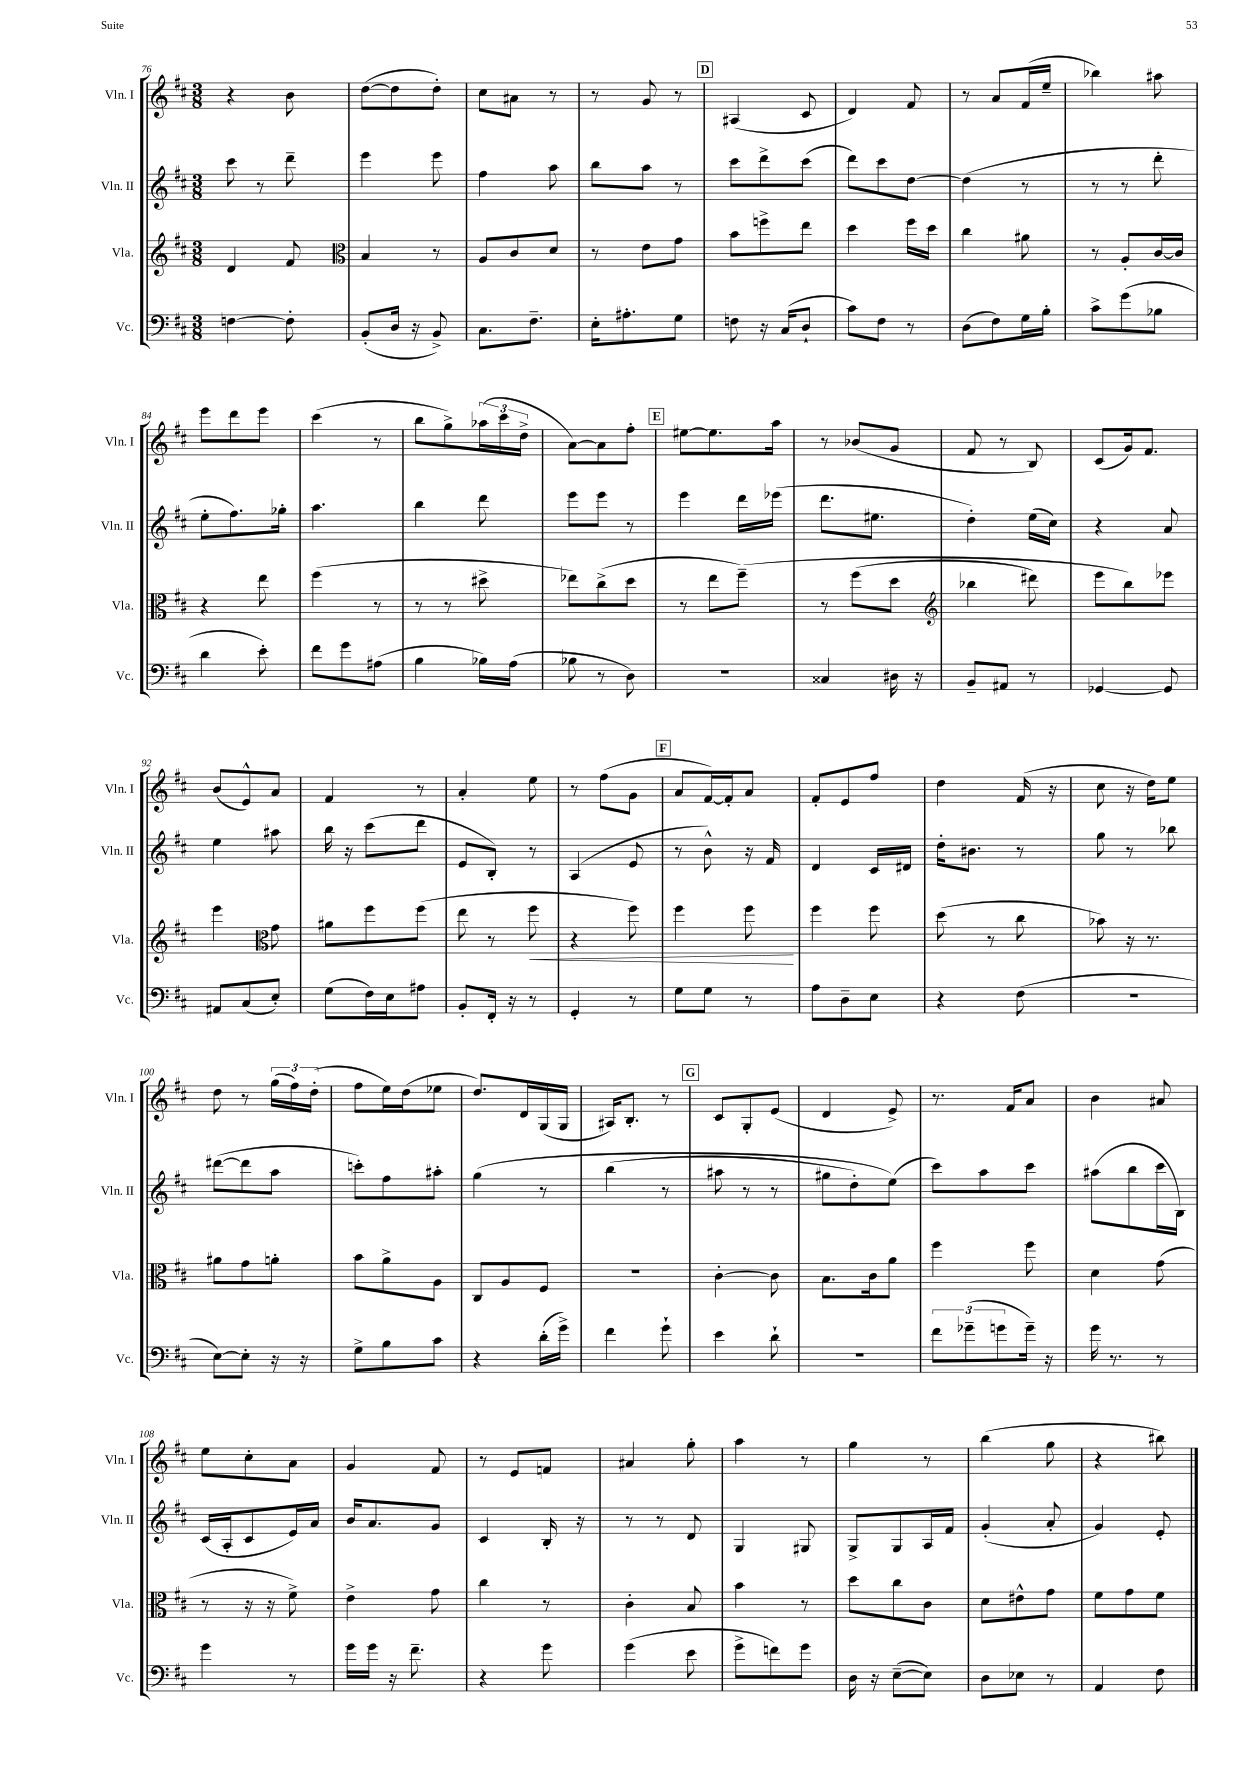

**kern	**kern	**dynam	**kern	**kern
*part4	*part3	*part3	*part2	*part1
*staff4	*staff3	*staff3	*staff2	*staff1
*I"Vc.	*I"Vla.	*	*I"Vln. II	*I"Vln. I
*I'Vc.	*I'Vla.	*	*I'Vln. II	*I'Vln. I
*clefF4	*clefG2	*	*clefG2	*clefG2
*k[f#c#]	*k[f#c#]	*	*k[f#c#]	*k[f#c#]
*M3/8	*M3/8	*	*M3/8	*M3/8
=76	=76	=76	=76	=76
[4Fn\	4d/	.	8ccc#\	4r
.	.	.	8r	.
8F'\]	8f#/	.	8ddd~\	8b\
=77	=77	=77	=77	=77
*	*clefC3	*	*	*
(8BB'/L	4B/	.	4eee\	([8dd\L
16D/Jk	.	.	.	8dd\]
16r	.	.	.	.
8BB^/)	8r	.	8eee\	8dd'\J)
=78	=78	=78	=78	=78
8.C#\L	8A/L	.	4ff#\	8cc#\L
.	8c#/	.	.	8a#X\J
8.F#~\J	.	.	.	.
.	8d/J	.	8aa\	8r
=79	=79	=79	=79	=79
16E'\KL	8r	.	8bb\L	8r
8.A#X'\	.	.	.	.
.	8e\L	.	8aa\J	8g/
8G\J	8g\J	.	8r	8r
!!LO:REH:place=s1:t=D
=80	=80	=80	=80	=80
8Fn\	8b\L	.	8ccc#\L	(4A#X/
16r	8ffn^\	.	8ddd^\	.
(16C#/KL	.	.	.	.
8D`/J	8ee\J	.	(8ccc#\J	8c#/
=81	=81	=81	=81	=81
8c#\L)	4dd\	.	8ddd\L)	4d/)
8F#\J	.	.	8ccc#\	.
8r	16ff#\LL	.	[8dd\J	8f#/
.	16dd\JJ	.	.	.
=82	=82	=82	=82	=82
(8D\L	4cc#\	.	(4dd\]	8r
8F#\)	.	.	.	8a/L
16G\L	8a#X\	.	8r	(16f#/L
16B'\JJ	.	.	.	16ee~/JJ
=83	=83	=83	=83	=83
8c#^\L	8r	.	8r	4bb-X\)
(8g\	8A'/L	.	8r	.
8B-X\J	[16c#/L	.	8ddd'\	8aa#X\
.	16c#/JJ]	.	.	.
!!LO:LB:g=z
=84	=84	=84	=84	=84
4d\	4r	.	8ee'\L	8eee\L
.	.	.	8.ff#\)	8ddd\
8e'\)	8ee\	.	.	8eee\J
.	.	.	16gg-X'\Jk	.
=85	=85	=85	=85	=85
8f#\L	(4ff#\	.	4.aa\	(4ccc#\
8g\	.	.	.	.
(8A#X\J	8r	.	.	8r
=86	=86	=86	=86	=86
4B\	8r	.	4bb\	8bb\L
.	8r	.	.	8gg^\)
16B-X\LL)	8dd#X^\	.	8ddd\	(24aa-X\L
.	.	.	.	24ccc#\
(16A\JJ	.	.	.	.
.	.	.	.	24dd^\JJ
=87	=87	=87	=87	=87
8B-X\	8ee-X\L)	.	8eee\L	[8a\L)
8r	(8cc#^\	.	8eee\J	8a\]
8D\)	8dd\J	.	8r	8ff#'\J
!!LO:REH:place=s1:t=E
=88	=88	=88	=88	=88
4.r	8r	.	4eee\	[8ee#X\L
.	8ee\L	.	.	8.ee#\]
.	(8ff#~\J)	.	16ddd\LL	.
.	.	.	(16eee-X\JJ	16aa\Jk
=89	=89	=89	=89	=89
4C##X/	8r	.	8.ddd\L	8r
.	(8ff#\L	.	.	(8b-X/L
.	.	.	8.ee#X\J	.
16D#X\	8dd\J	.	.	8g/J
16r	.	.	.	.
=90	=90	=90	=90	=90
*	*clefG2	*	*	*
8BB~/L	4bb-X\	.	4dd'\)	8f#/
8AA#X/J	.	.	.	8r
8r	8ddd#X\)	.	(16ee\LL	8B/)
.	.	.	16cc#\JJ)	.
=91	=91	=91	=91	=91
[4GG-X/	8eee\L	.	4r	(8c#/L
.	8bb\)	.	.	16g/k)
.	.	.	.	8.f#/J
8GG-/]	8eee-X\J	.	8a/	.
!!LO:LB:g=z
=92	=92	=92	=92	=92
8AA#X/L	4eee\	.	4ee\	(8b/L
(8C#/	.	.	.	8e^^/)
*	*clefC3	*	*	*
8E'/J)	8g\	.	8aa#X\	8a/J
=93	=93	=93	=93	=93
(8G\L	8a#X\L	.	16bb\	4f#/
.	.	.	16r	.
16F#\L)	8ff#\	.	(8ccc#\L	.
16E\J	.	.	.	.
8A#X\J	(8ff#\J	.	8ddd\J	8r
=94	=94	=94	=94	=94
8BB'/L	8ee\	.	8e/L	4a'/
16FF#'/Jk	8r	.	8B'/J)	.
16r	.	.	.	.
!	!	!LO:HP:b	!	!
8r	8ff#\	<	8r	8ee\
=95	=95	=95	=95	=95
4GG'/	4r	.	(4A/	8r
.	.	.	.	(8ff#\L
8r	8ff#\)	.	8e/	8g\J
!!LO:REH:place=s1:t=F
=96	=96	=96	=96	=96
8G\L	4ff#\	.	8r	8a/L
8G\J	.	.	8b^^\)	[16f#/L)
.	.	.	.	16f#'/J]
8r	8ff#\	.	16r	8a/J
.	.	.	16f#/	.
.	.	[	.	.
=97	=97	=97	=97	=97
8A\L	4ff#\	.	4d/	8f#'/L
8D~\	.	.	.	8e/
8E\J	8ff#\	.	16c#/LL	8ff#/J
.	.	.	16d#X/JJ	.
=98	=98	=98	=98	=98
4r	(8dd\	.	16dd'\KL	4dd\
.	.	.	8.b#X\J	.
.	8r	.	.	.
(8F#\	8cc#\	.	8r	(16f#/
.	.	.	.	16r
=99	=99	=99	=99	=99
4.r	8b-X\)	.	8gg\	8cc#\
.	16r	.	8r	16r
.	8.r	.	.	16dd\KL)
.	.	.	8bb-X\	8ee\J
!!LO:LB:g=z
=100	=100	=100	=100	=100
[8E\L)	8a#X\L	.	([8ddd#X\L	8dd\
8E'\J]	8g\	.	8ddd#\]	8r
16r	8an'\J	.	8aa\J	(24gg\LL
.	.	.	.	24ff#\)
16r	.	.	.	.
.	.	.	.	(24dd'\JJ
=101	=101	=101	=101	=101
8G^\L	8b\L	.	8cccn'\L)	8ff#\L
8B\	8a^\	.	8ff#\	16ee\L)
.	.	.	.	(16dd\J
8c#\J	8A\J	.	8aa#X'\J	8ee-X\J
=102	=102	=102	=102	=102
4r	8C#/L	.	(4gg\	8.dd/L)
.	8A/	.	.	.
.	.	.	.	16d/L
(16d'\LL	8F#/J	.	8r	(16G/
16g^\JJ)	.	.	.	16G/JJ
=103	=103	=103	=103	=103
4f#\	4.r	.	(4bb\	16A#X/KL)
.	.	.	.	8.B'/J
8g`\	.	.	8r	8r
!!LO:REH:place=s1:t=G
=104	=104	=104	=104	=104
4e\	[4c#'\	.	8aa#X\	8c#/L
.	.	.	8r	8G'/
8d`\	8c#\]	.	8r	(8e/J
=105	=105	=105	=105	=105
4.r	8.B\L	.	8gg#X\L	4d/
.	.	.	8dd'\)	.
.	16c#\k	.	.	.
.	8a\J	.	(8ee\J)	8e^/)
=106	=106	=106	=106	=106
12f#\L	4ff#\	.	8ccc#\L)	8.r
(12g-X~\	.	.	.	.
.	.	.	8aa\	.
12gn\	.	.	.	.
.	.	.	.	16f#/KL
16g~\Jk)	8ff#\	.	8ccc#\J	8a/J
16r	.	.	.	.
=107	=107	=107	=107	=107
16g\	4d\	.	(8aa#X\L	4b\
8.r	.	.	.	.
.	.	.	8bb\	.
8r	(8g\	.	16ccc#\L	8a#X/
.	.	.	16B\JJ)	.
!!LO:LB:g=z
=108	=108	=108	=108	=108
4g\	8r	.	(16c#/LL	8ee\L
.	.	.	16A'/J	.
.	16r	.	8c#/	8cc#'\
.	16r	.	.	.
8r	8f#^\)	.	16e/L)	8a\J
.	.	.	16a/JJ	.
=109	=109	=109	=109	=109
16g\LL	4e^\	.	16b/KL	4g/
16g\JJ	.	.	8.a/	.
16r	.	.	.	.
8.f#~\	.	.	.	.
.	8g\	.	8g/J	8f#/
=110	=110	=110	=110	=110
4r	4cc#\	.	4c#/	8r
.	.	.	.	8e/L
8g\	8r	.	16B'/	8fn/J
.	.	.	16r	.
=111	=111	=111	=111	=111
(4g\	4c#'\	.	8r	4a#X/
.	.	.	8r	.
8e\	8B/	.	8d/	8gg'\
=112	=112	=112	=112	=112
8g^\L	4b\	.	4G/	4aa\
8fn\)	.	.	.	.
8g\J	8r	.	8G#X/	8r
=113	=113	=113	=113	=113
16D\	8dd\L	.	8G^/L	4gg\
16r	.	.	.	.
([8E~\L	8cc#\	.	8G/	.
8E\J])	8c#\J	.	16A/L	8r
.	.	.	16f#/JJ	.
=114	=114	=114	=114	=114
8D\L	8d\L	.	(4g'/	(4bb\
8E-X\J	8e#X^^\	.	.	.
8r	8g\J	.	8a'/	8gg\
=115	=115	=115	=115	=115
4AA/	8f#\L	.	4g/)	4r
.	8g\	.	.	.
8F#\	8f#\J	.	8e'/	8bb#X\)
==	==	==	==	==
*-	*-	*-	*-	*-
